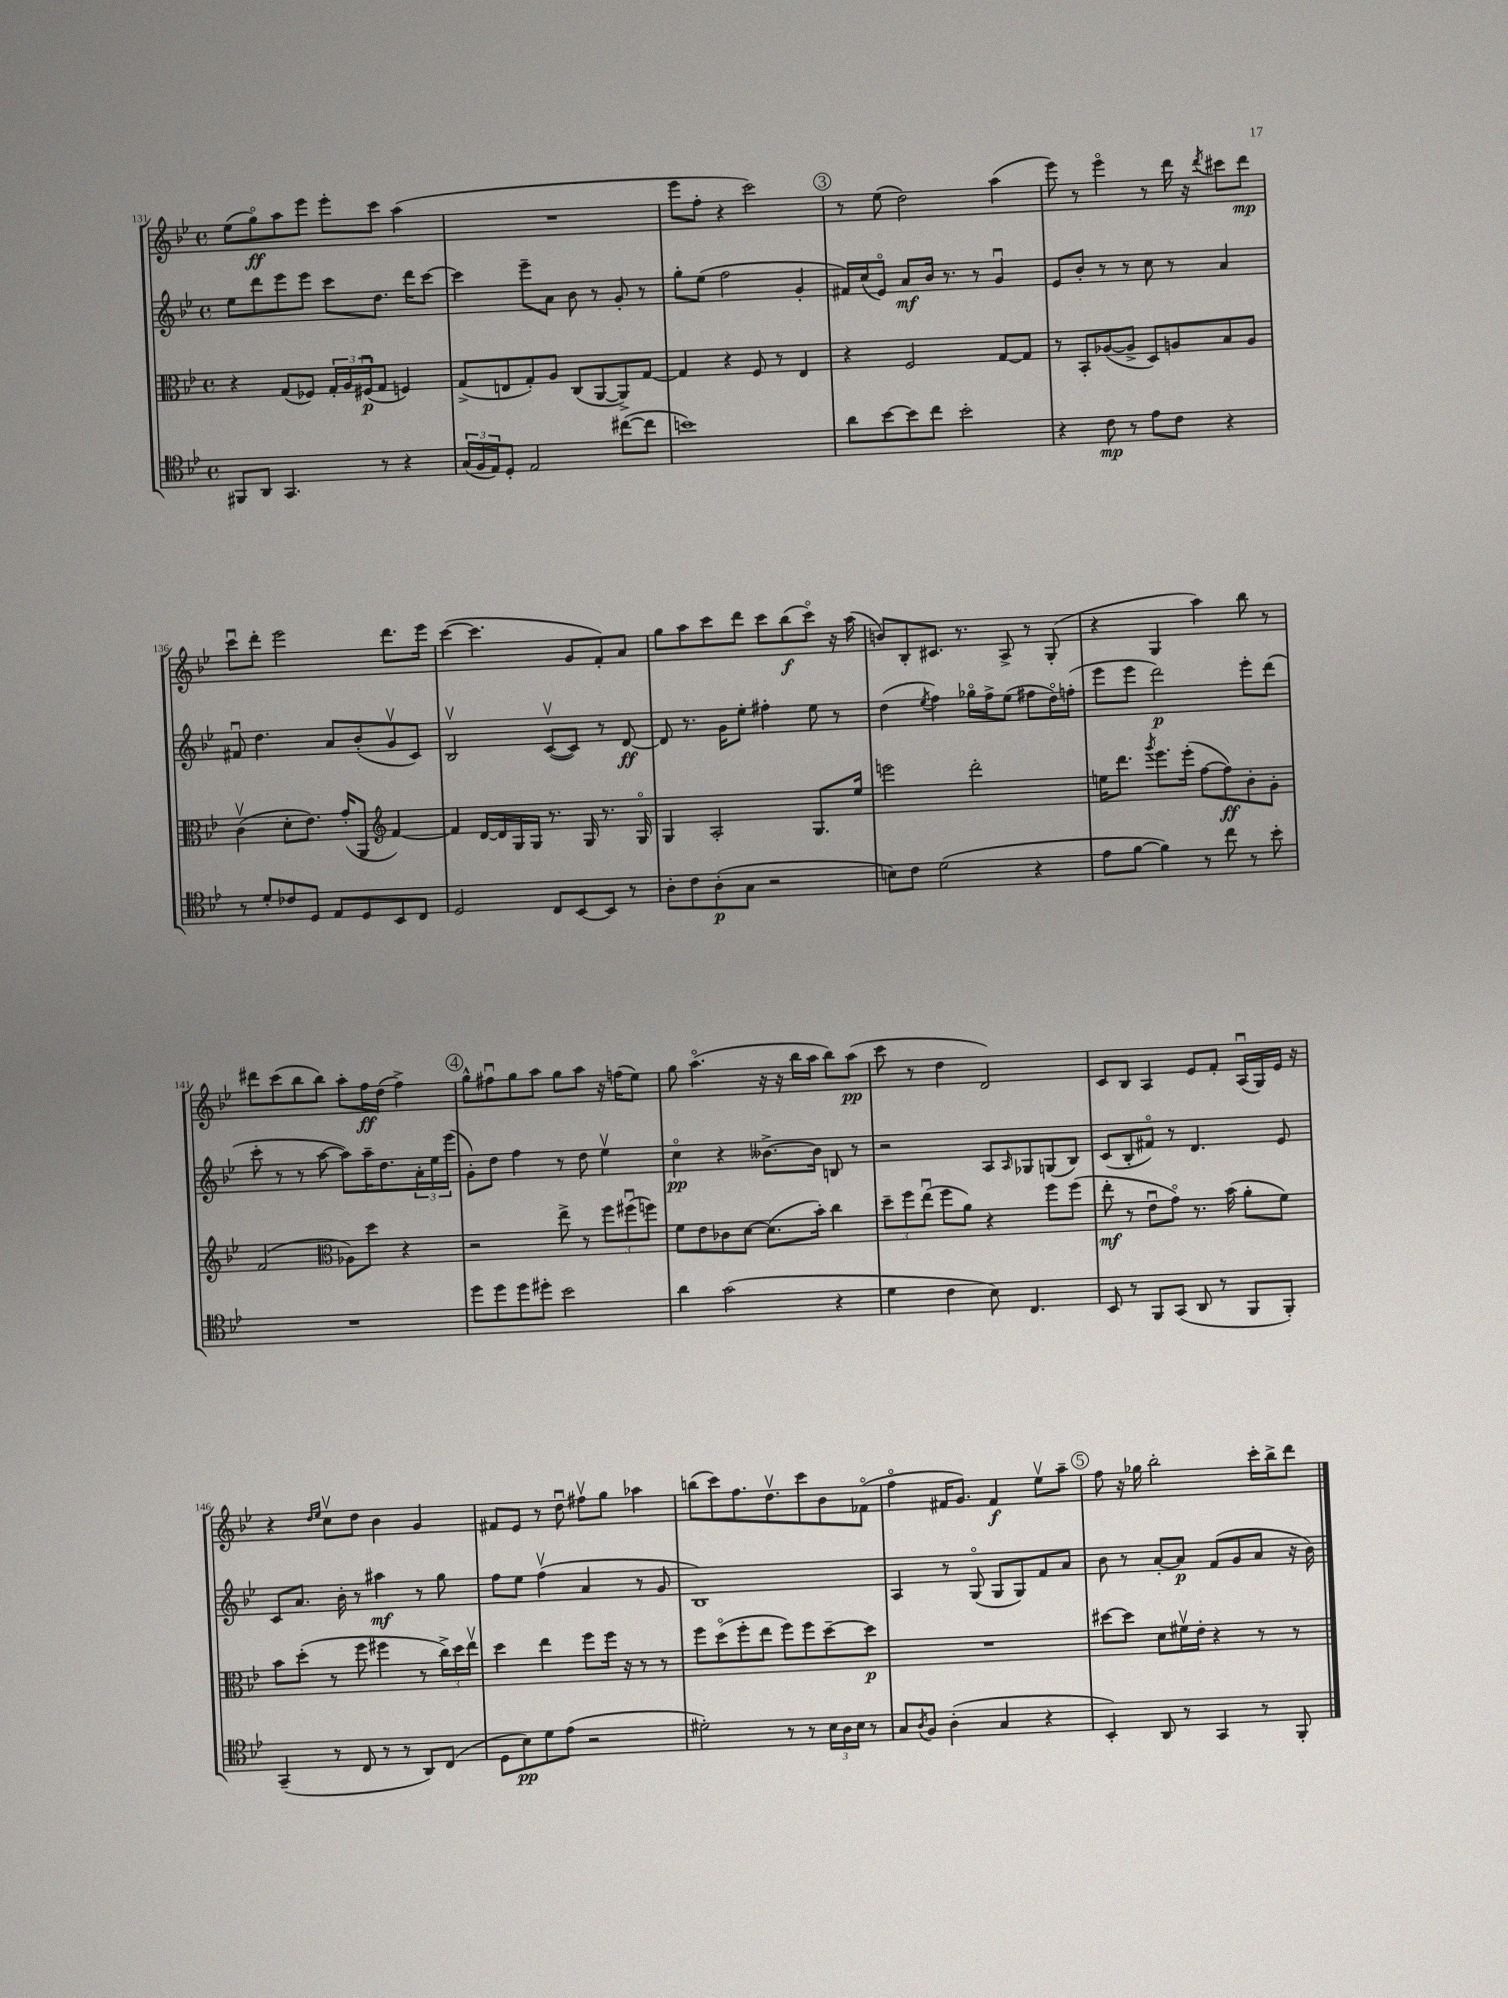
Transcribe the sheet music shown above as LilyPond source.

<<
\new StaffGroup <<
\new Staff = "s0" {
    \clef treble \key bes \major \defaultTimeSignature \time 4/4
    ees''8( g''8\flageolet\ff) a''8 ees'''8 ees'''8-. c'''8 a''4( |
    R1 |
    ees'''8 f''8-. r4 c'''2) |
    \mark \markup { \circle "3" } r8 ees''8( d''2) a''4( |
    ees'''8) r8 ees'''4\flageolet r8 d'''16 r16 \acciaccatura { d'''8 } cis'''8 d'''8\mp |
    c'''8\downbow d'''8-. ees'''2 d'''8. ees'''16 |
    c'''4~( c'''4. g'8 f'8-.) a'8 |
    g''8 a''8 c'''8 d'''8 c'''8 bes''8\f( c'''8\flageolet) r16 a''16( |
    b'8) bes8-. cis'8. r8. a8-> r8 g8-.( |
    r4 g4 a''4) bes''8 r8 |
    dis'''8 c'''8( bes''8 bes''8) a''8-. f''16\ff d''16( f''4->) |
    \mark \markup { \circle "4" } g''8-^ fis''8\downbow g''8 a''8 g''8 a''8 r16 f''16( ees''8) |
    g''8 a''4.\flageolet( r16 r16 bes''16 a''16 bes''8) a''8\pp( |
    c'''8 r8 d''4 d'2) |
    c'8 bes8 a4 ees'8 f'8-. a16\downbow( g16) ees'16 r16 |
    r4 \grace { d''16 ees''16 } c''8\upbow d''8 bes'4 g'4 |
    fis'8 ees'8 r8 d''8\downbow fis''8\upbow g''8 aes''4 |
    b''8( c'''8) f''8. d''8.\upbow c'''8 bes'8 fes'8\flageolet( |
    f''4\flageolet fis'16 g'8.) fis'4\f ees''8\upbow a''8-- |
    \mark \markup { \circle "5" } f''8 r16 ges''16 bes''2-. c'''16-. bes''16-> d'''8 \bar "|." |
}
\new Staff = "s1" {
    \clef treble \key bes \major \defaultTimeSignature \time 4/4
    ees''8 d'''8 ees'''8 ees'''8 c'''8 d''8. d'''16 c'''8~ |
    c'''4 ees'''8-- a'8 bes'8 r8 g'8-. r8 |
    g''8-. ees''8( f''2 g'4-. |
    \mark \markup { \circle "3" } fis'16) c''16( ees'8\flageolet) a'8\mf bes'16 r8. r8 g'4\downbow |
    ees'8 bes'8-. r8 r8 c''8 r8 a'4 |
    fis'8\downbow d''4. a'8 bes'8-.( g'8\upbow c'8) |
    bes2\upbow c'8~\upbow( c'8) r8 d'8~\ff |
    d'8 r8. g'16 ees''8-. fis''4-. ees''8 r8 |
    d''4( \acciaccatura { ees''8 } f''4) ges''16\flageolet f''16-> ees''8( fis''8 d''16\flageolet) f''16-.( |
    ees'''8 ees'''8 d'''2\p) ees'''8-. d'''8( |
    c'''8-. r8 r8 a''8~ a''8) a''16-- d''8. \tuplet 3/2 { a'16-. ees''16 ees'''16( } |
    \mark \markup { \circle "4" } g'8-.) d''8 f''4 r8 d''8 ees''4\upbow |
    c''4\flageolet\pp r4 beses'8.~-> beses'16 b8 r8 |
    r2 a8 \grace { a16 } ges8 g8( bes8) |
    c'8( bes8-. fis'8\flageolet) r8 d'4. ees'8 |
    c'8 a'8. bes'16-. r8 ais''4\mf r8 g''8 |
    f''8 ees''8 f''4\upbow( a'4 r8 g'8 |
    bes1) |
    a4 r8 g8\flageolet( g8 g8) f'8 a'8 |
    \mark \markup { \circle "5" } bes'8 r8 a'8~-. a'8\p f'8( g'8 a'8 r16 bes'16) \bar "|." |
}
\new Staff = "s2" {
    \clef alto \key bes \major \defaultTimeSignature \time 4/4
    r4 g8( fes8) \tuplet 3/2 { g16-. a16 fis16\downbow\p( } g8 f4) |
    g8->( e8 g8-.) a8 c8( a,8~ a,8->) g8~ |
    g4 r4 f8 r8 ees4 |
    \mark \markup { \circle "3" } r4 f2 g8~ g8 |
    r8 bes,8-. aes8~( aes8-> d8) a8 bes8 a8 |
    c'4\upbow( d'8-. ees'8.) g'16-.( a,8 \clef treble f'4~) |
    f'4 d'16~ d'16 g16 g16 r8. g16 r8. g16\flageolet |
    g4 a2-. g8. ees''16 |
    e'''2 d'''2-. |
    e''16 d'''8. \acciaccatura { g'''8 } ees'''8. ees'''16-.( f''8~ f''8\ff) bes'8-. g'8-. |
    f'2( \clef alto aes8) d''8 r4 |
    \mark \markup { \circle "4" } r2 ees''8-> r8 \tuplet 3/2 { f''8 fis''8\downbow( f''8) } |
    f'8 ees'8 ces'8 d'8~ d'8.( bes'16-.) c''4 |
    \tuplet 3/2 { d''8-- f''8 ees''8\downbow( } f''8 a'8) r4 f''8 f''8( |
    ees''8-.\mf r8 ees'8\downbow g'8\flageolet) r8. bes'16( a'8-. f'8) |
    bes'8 d''8-.( r8 f''8 fis''4 r8 \tuplet 3/2 { c''16->) d''16 ees''16\upbow } |
    d''4 ees''4 f''8 f''16 r16 r8 r8 |
    f''8 d''8\flageolet( f''8-. ees''8 f''8) f''8 d''8~-- d''8\p |
    R1 |
    \mark \markup { \circle "5" } dis''8~ dis''8 d'8 fis'16\upbow ees'16-. r4 r8 r8 \bar "|." |
}
\new Staff = "s3" {
    \clef tenor \key bes \major \defaultTimeSignature \time 4/4
    fis,8 a,8 g,4. r8 r4 |
    \tuplet 3/2 { g16( f16 ees16) } d8-. ees2 cis''8~( cis''8 |
    b'1) |
    \mark \markup { \circle "3" } a'8 bes'8~ bes'8 c''8 bes'2-. |
    r4 c'8\mp r8 ees'8 c'8 r4 |
    r8 d'8-. ces'8 d8 ees8 d8 bes,8 c8 |
    d2 c8 bes,8~ bes,8 r8 |
    a8-. c'8 a8-.\p( g8 r2 |
    b8) c'8 d'2( r4 |
    ees'8 f'8~ f'4) r8 c''8 r8 bes'8-. |
    R1 |
    \mark \markup { \circle "4" } d''8 d''8 d''8 dis''8-. bes'2 |
    a'4 g'2( r4 |
    d'4 c'4 bes8) c4. |
    bes,8 r8 f,8 g,8( a,8 r8 f,8 f,8-.) |
    g,4--( r8 c8 r8 r8 a,8) c8( |
    d8 bes8\pp) d'8 ees'8( r2 |
    dis'2-.) r8 r8 \tuplet 3/2 { bes16 a16 bes16 } r8 |
    g8 \acciaccatura { a8 } f8 a4-.( g4 r4 |
    \mark \markup { \circle "5" } bes,4-.) a,8 r8 g,4 r8 f,8-. \bar "|." |
}
>>
>>
\layout { \context { \Score currentBarNumber = #131 } }
